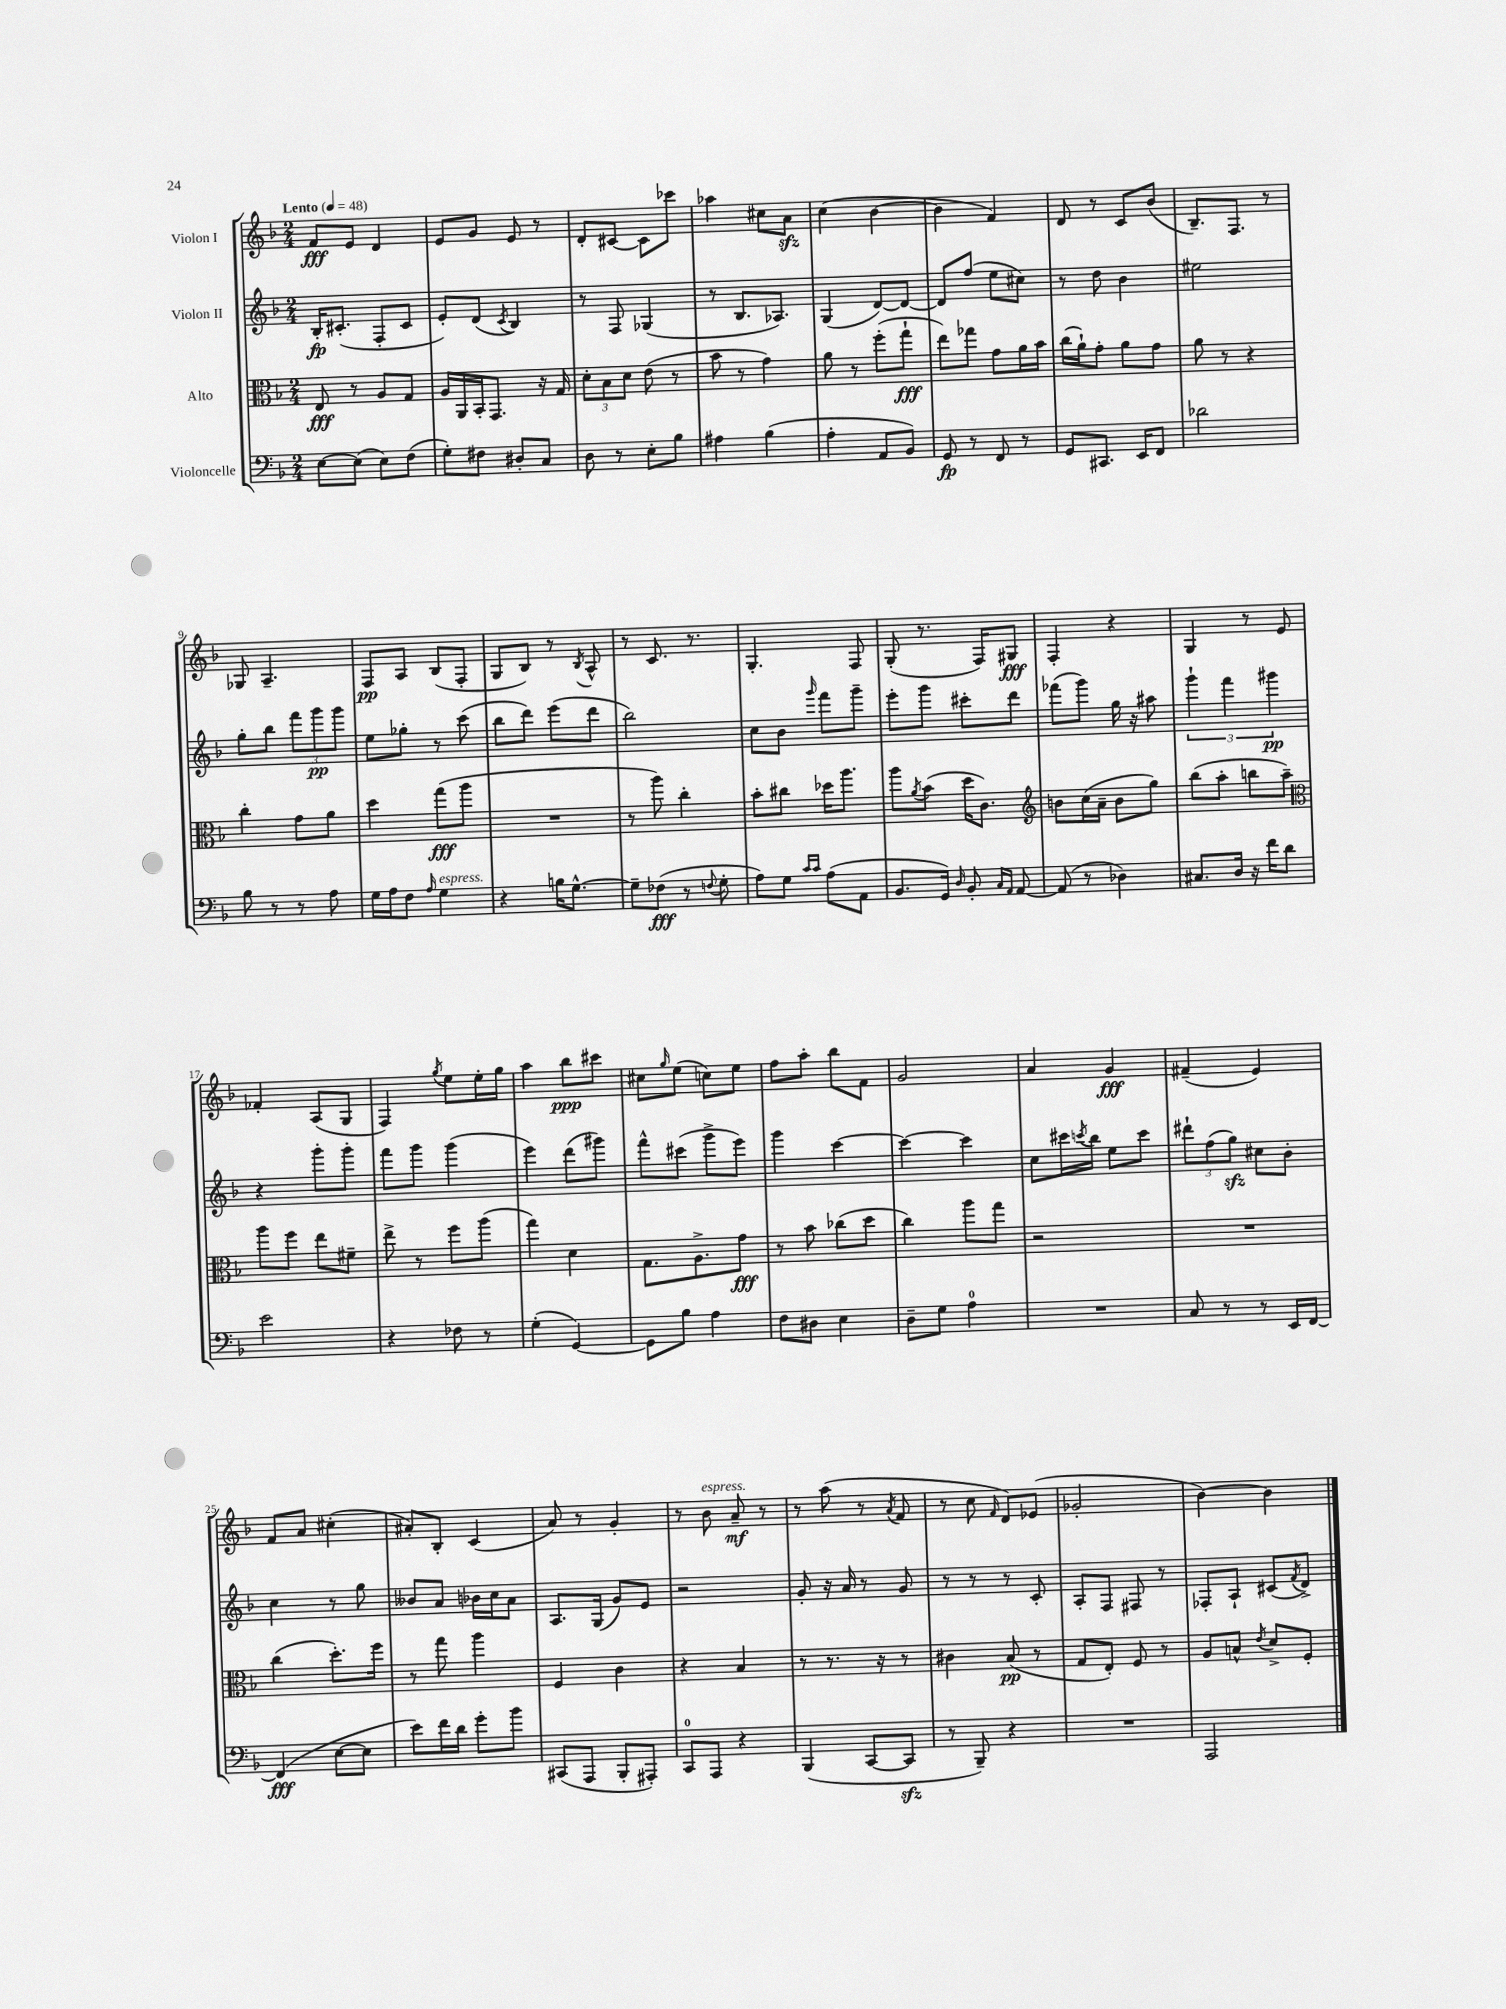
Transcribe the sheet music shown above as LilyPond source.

<<
\new StaffGroup <<
\new Staff = "s0" \with { instrumentName = "Violon I" } {
    \clef treble \key f \major \numericTimeSignature \time 2/4 \tempo "Lento" 4 = 48
    f'8\fff e'8 d'4 |
    e'8 g'8 e'8 r8 |
    d'8-. cis'8~ cis'8 ces'''8 |
    aes''4 cis''8 a'8\sfz |
    c''4( bes'4~ |
    bes'4 f'4) |
    d'8 r8 c'8 bes'8( |
    bes8.--) f8. r8 |
    ges8 a4.-- |
    f8\pp a8 bes8( f8-. |
    g8 bes8) r8 \acciaccatura { bes8 } a8-^ |
    r8 c'8. r8. |
    g4.-. f8 |
    g8-.( r8. f16) gis8\fff |
    f4-. r4 |
    g4 r8 e'8 |
    fes'4-. a8( g8 |
    f4) \acciaccatura { g''8 } e''8 e''16-. g''16 |
    a''4 bes''8\ppp cis'''8 |
    cis''8 \grace { g''16 } e''8( c''8) e''8 |
    f''8 a''8-. bes''8 f'8 |
    g'2 |
    a'4 g'4\fff |
    fis'4--( e'4) |
    f'8 a'8 cis''4-.( |
    ais'8-.) bes8-. c'4( |
    a'8) r8 g'4-. |
    r8 bes'8^\markup { \italic "espress." } a'8--\mf r8 |
    r8 a''8( r8 \acciaccatura { a'8 } f'8 |
    r8 c''8 \grace { f'16 } d'8) ees'8( |
    ges'2-. |
    bes'4~) bes'4 \bar "|." |
}
\new Staff = "s1" \with { instrumentName = "Violon II" } {
    \clef treble \key f \major \numericTimeSignature \time 2/4
    bes16-.\fp cis'8.-.( f8-. cis'8 |
    e'8-.) d'8( \acciaccatura { c'8 } bes4) |
    r8 f8 ges4( |
    r8 bes8. aes8.) |
    g4( d'8~) d'8~ |
    d'8 f''8( e''8 cis''8) |
    r8 d''8 bes'4 |
    eis''2 |
    g''8-. bes''8 \tuplet 3/2 { f'''8 g'''8\pp g'''8 } |
    e''8 ges''8-. r8 c'''8( |
    bes''8 d'''8) e'''8( d'''8 |
    bes''2) |
    c''8 bes'8 \grace { g'''16 } f'''8 g'''8-- |
    e'''8-. g'''8 cis'''8-. d'''8 |
    fes'''8( g'''8) g''16 r16 ais''8 |
    \tuplet 3/2 { g'''4-! f'''4 gis'''4\pp } |
    r4 g'''8-. g'''8-. |
    f'''8 g'''8 g'''4( |
    e'''4) d'''8( gis'''8) |
    f'''8-^ cis'''8( g'''8-> e'''8) |
    g'''4 c'''4~ |
    c'''4~ c'''4 |
    c''8 cis'''16 \acciaccatura { c'''8 } bes''16 e''8 c'''8 |
    \tuplet 3/2 { dis'''8-! f''8( g''8\sfz) } cis''8 bes'8-. |
    c''4 r8 g''8 |
    beses'8 a'8 bes'16 c''16 a'8 |
    a8. g16( g'8) e'8 |
    r2 |
    g'8-. r16 a'16 r8 g'8 |
    r8 r8 r8 c'8-. |
    a8-. f8 fis8 r8 |
    fes8-. a8-! cis'8( \acciaccatura { f'8 } d'8->) \bar "|." |
}
\new Staff = "s2" \with { instrumentName = "Alto" } {
    \clef alto \key f \major \numericTimeSignature \time 2/4
    e8\fff r8 a8 g8 |
    a16 a,16 bes,16-. g,8. r16 g16 |
    \tuplet 3/2 { d'8-. bes8 d'8 } e'8( r8 |
    bes'8 r8 g'4) |
    a'8 r8 f''8-.( g''8-!\fff |
    e''8) ges''8 g'8 a'16 bes'16 |
    c''16( a'16-!) g'8-. a'8 g'8 |
    a'8 r8 r4 |
    c''4-. g'8 a'8 |
    d''4 g''8\fff( a''8 |
    R2 |
    r8 a''8) c''4-. |
    bes'8-. cis''8 des''16 a''8. |
    a''8 \acciaccatura { a'8 } bes'8( d''16 c'8.) |
    \clef treble b'8 c''16( a'16-- b'8 g''8) |
    bes''8( a''8-. b''8 a''8--) |
    \clef alto a''8 f''8 e''8 fis'8-- |
    e''8-> r8 f''8 a''8( |
    g''4) d'4 |
    g8. a8.-> g'8\fff |
    r8 bes'8 ces''8( d''8 |
    c''4) a''8 g''8 |
    r2 |
    R2 |
    c''4( d''8.-.) f''16 |
    r8 g''8 a''4 |
    f4 c'4 |
    r4 bes4 |
    r8 r8. r16 r8 |
    cis'4 bes8\pp( r8 |
    g8 e8-.) f8 r8 |
    a8 b8-^ \acciaccatura { e'8 } d'8-> f8-. \bar "|." |
}
\new Staff = "s3" \with { instrumentName = "Violoncelle" } {
    \clef bass \key f \major \numericTimeSignature \time 2/4
    e8~ e8( e8) f8( |
    g8-.) fis8 dis8-. c8 |
    d8 r8 e8-. bes8 |
    ais4 bes4( |
    a4-. a,8 bes,8) |
    g,8\fp r8 f,8 r8 |
    g,8 cis,8. e,16 f,8 |
    des'2 |
    bes8 r8 r8 a8 |
    g16 a16 f8 \grace { a16 } g4^\markup { \italic "espress." } |
    r4 b16 g8.~-^ |
    g8-- fes8\fff( r8 \appoggiatura { f8 } g8-. |
    a8) g8 \grace { c'16 c'16 } a8( a,8 |
    bes,8. g,16) \grace { d16 } bes,8-. \grace { c16 a,16 } a,8~ |
    a,8( r8 des4) |
    cis8. d16 r16 f'16 d'8 |
    e'2 |
    r4 fes8 r8 |
    g4-.( g,4~) |
    g,8 bes8 a4 |
    f8 dis8 e4 |
    d8-- g8 a4-0 |
    R2 |
    c8 r8 r8 e,16 f,16~ |
    f,4\fff( e8~ e8 |
    e'8) f'16 d'16 g'8-. bes'8 |
    cis,8( a,,8 bes,,8-. ais,,8-.) |
    c,8-0 a,,8 r4 |
    bes,,4( c,8~ c,8\sfz |
    r8 bes,,8--) r4 |
    R2 |
    a,,2 \bar "|." |
}
>>
>>
